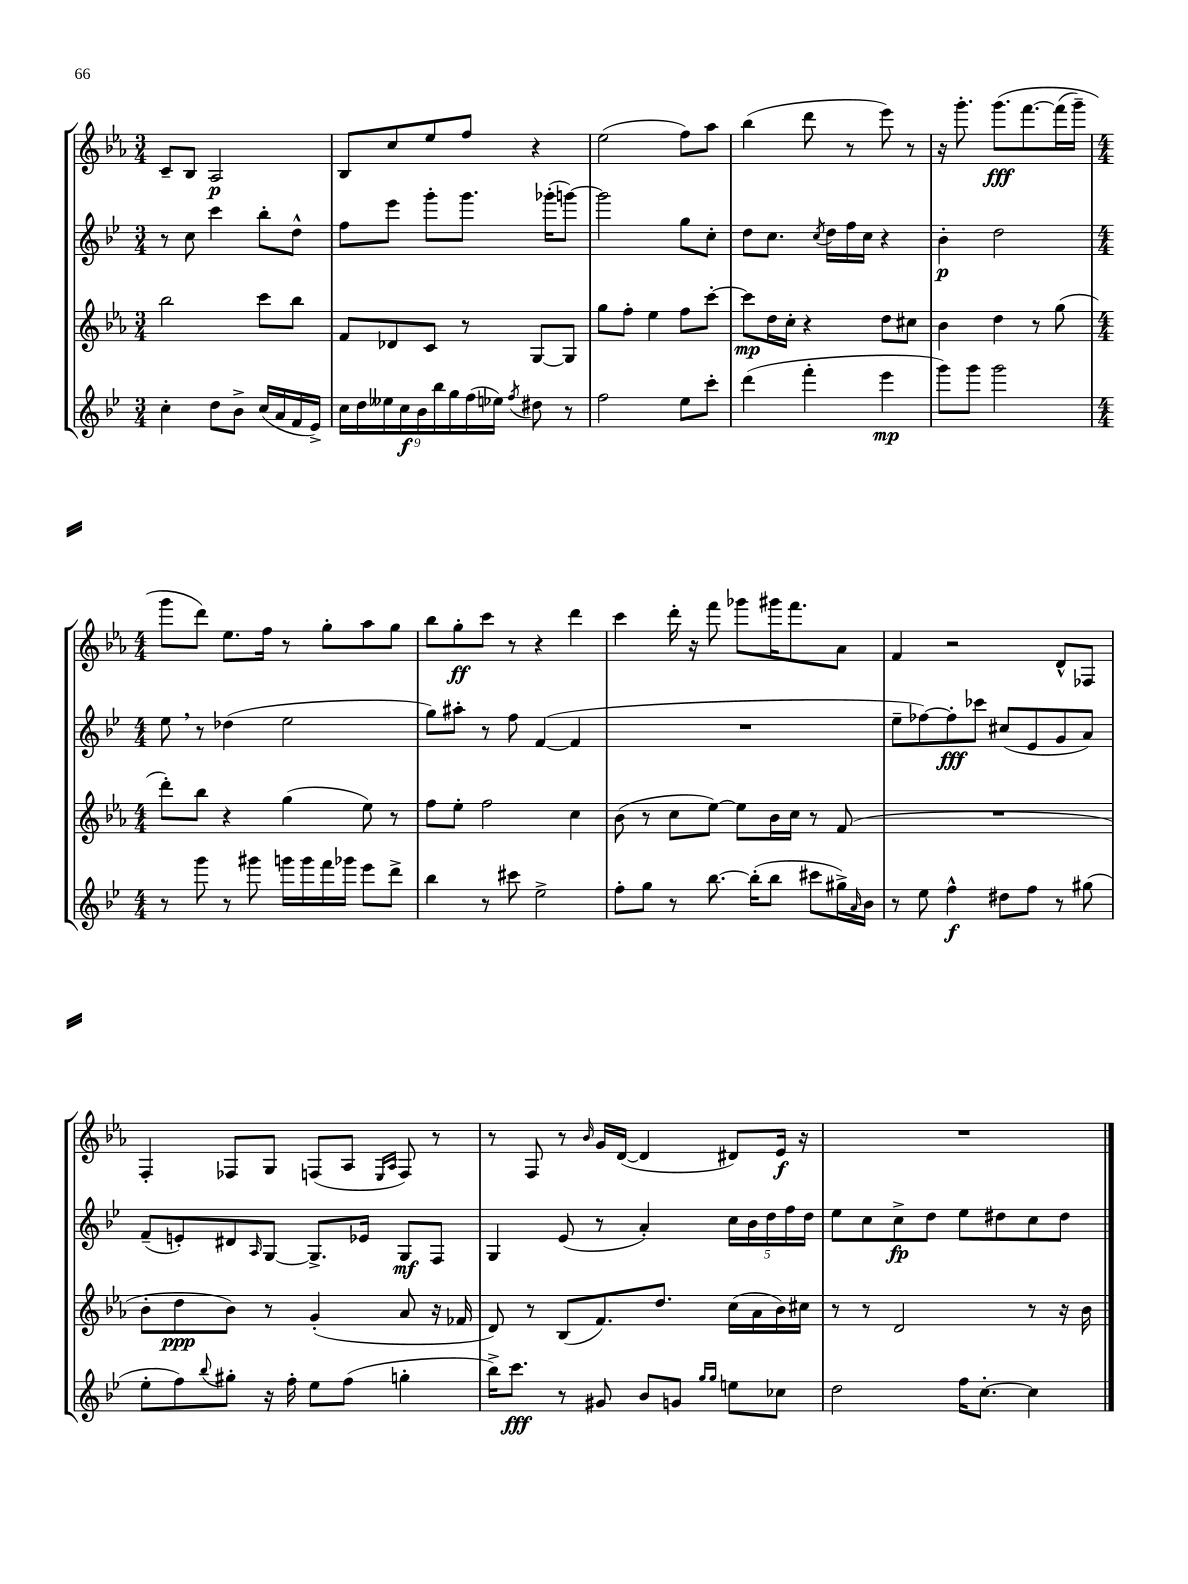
<<
\new StaffGroup <<
\new Staff = "s0" {
    \clef treble \key ees \major \numericTimeSignature \time 3/4
    c'8-- bes8 aes2\p |
    bes8 c''8 ees''8 f''8 r4 |
    ees''2( f''8) aes''8 |
    bes''4( d'''8 r8 ees'''8) r8 |
    r16 g'''8.-. g'''8.\fff\( f'''8.~ f'''16( g'''16--) |
    \numericTimeSignature \time 4/4 g'''8 d'''8\) ees''8. f''16 r8 g''8-. aes''8 g''8 |
    bes''8 g''8-.\ff c'''8 r8 r4 d'''4 |
    c'''4 d'''16-. r16 f'''8 ges'''8 gis'''16 f'''8. aes'8 |
    f'4 r2 d'8-^ fes8 |
    f4-. fes8 g8 f8( aes8 \grace { ees16 aes16 } f8) r8 |
    r8 f8 r8 \grace { bes'16 } g'16 d'16~( d'4 dis'8) ees'16\f r16 |
    R1 \bar "|." |
}
\new Staff = "s1" {
    \clef treble \key bes \major \numericTimeSignature \time 3/4
    r8 c''8 c'''4 bes''8-. d''8-^ |
    f''8 ees'''8 g'''8-. g'''8. ges'''16-.( g'''8~) |
    g'''2 g''8 c''8-. |
    d''8 c''8. \acciaccatura { c''8 } d''16 f''16 c''16 r4 |
    bes'4-.\p d''2 |
    \numericTimeSignature \time 4/4 ees''8 \breathe r8 des''4( ees''2 |
    g''8) ais''8-. r8 f''8 f'4~( f'4 |
    R1 |
    ees''8-- fes''8~) fes''8-.\fff ces'''8 cis''8( ees'8 g'8 a'8) |
    f'8--( e'8-.) dis'8 \grace { a16 } g8~ g8.-> ees'16 g8\mf f8 |
    g4 ees'8( r8 a'4-.) \tuplet 5/4 { c''16 bes'16 d''16 f''16 d''16 } |
    ees''8 c''8 c''8->\fp d''8 ees''8 dis''8 c''8 dis''8 \bar "|." |
}
\new Staff = "s2" {
    \clef treble \key ees \major \numericTimeSignature \time 3/4
    bes''2 c'''8 bes''8 |
    f'8 des'8 c'8 r8 g8~ g8 |
    g''8 f''8-. ees''4 f''8 c'''8~-. |
    c'''8\mp d''16 c''16-. r4 d''8 cis''8 |
    bes'4 d''4 r8 g''8( |
    \numericTimeSignature \time 4/4 d'''8-.) bes''8 r4 g''4( ees''8) r8 |
    f''8 ees''8-. f''2 c''4 |
    bes'8( r8 c''8 ees''8~) ees''8 bes'16 c''16 r8 f'8( |
    R1 |
    bes'8-. d''8\ppp bes'8) r8 g'4-.( aes'8 r16 fes'16 |
    d'8) r8 bes8( f'8.) d''8. c''16( aes'16 bes'16) cis''16 |
    r8 r8 d'2 r8 r16 bes'16 \bar "|." |
}
\new Staff = "s3" {
    \clef treble \key bes \major \numericTimeSignature \time 3/4
    c''4-. d''8 bes'8-> c''16( a'16 f'16 ees'16->) |
    \tuplet 9/8 { c''16 d''16 eeses''16 c''16\f bes'16 bes''16 g''16 f''16( ees''16) } \acciaccatura { f''8 } dis''8 r8 |
    f''2 ees''8 c'''8-. |
    d'''4( f'''4-. ees'''4\mp |
    g'''8) g'''8 g'''2 |
    \numericTimeSignature \time 4/4 r8 g'''8 r8 gis'''8 g'''16 g'''16 f'''16 ges'''16 ees'''8 d'''8-> |
    bes''4 r8 cis'''8 ees''2-> |
    f''8-. g''8 r8 bes''8.~ bes''16-.( bes''8 cis'''8 gis''16->) \grace { a'16 } bes'16 |
    r8 ees''8 f''4-^\f dis''8 f''8 r8 gis''8( |
    ees''8-. f''8) \appoggiatura { bes''8 } gis''8-. r16 f''16-. ees''8 f''8( g''4-. |
    bes''16->) c'''8.\fff r8 gis'8 bes'8 g'8 \grace { g''16 g''16 } e''8 ces''8 |
    d''2 f''16 c''8.~-. c''4 \bar "|." |
}
>>
>>
\layout { \context { \Score \remove "Bar_number_engraver" } }
